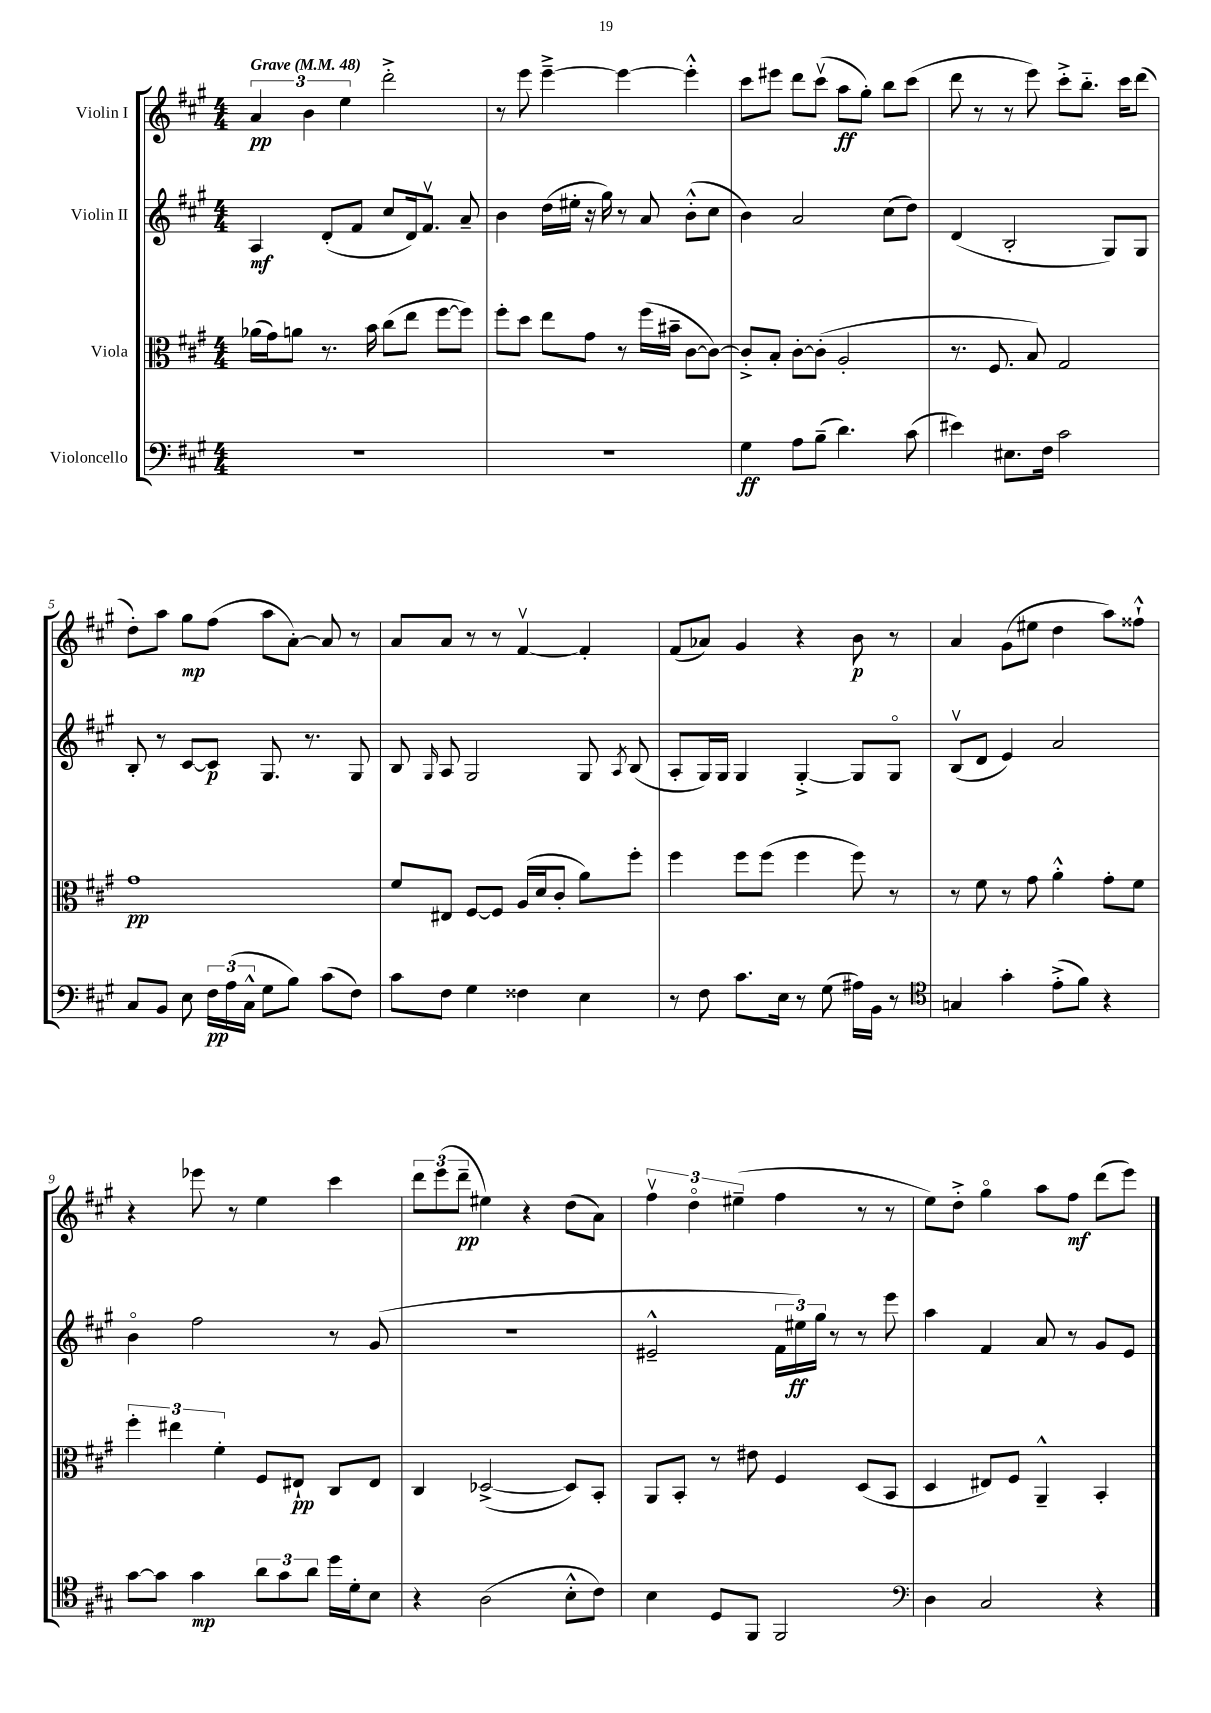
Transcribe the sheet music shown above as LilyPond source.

<<
\new StaffGroup <<
\new Staff = "s0" \with { instrumentName = "Violin I" } {
    \clef treble \key a \major \numericTimeSignature \time 4/4 \tempo "Grave" 4 = 48
    \autoBeamOff \tuplet 3/2 { a'4\pp b'4 e''4 } d'''2-.-> |
    r8 e'''8 e'''4~---> e'''4~ e'''4-.-^ |
    cis'''8[ eis'''8] d'''8[ cis'''8]\upbow( a''8[\ff gis''8]-.) b''8[ cis'''8]( |
    d'''8 r8 r8 e'''8) cis'''8[-.-> b''8.]-_ cis'''16[ d'''8]( |
    d''8[-.) a''8] gis''8[\mp fis''8]( a''8[ a'8]~-.) a'8 r8 |
    a'8[ a'8] r8 r8 fis'4~\upbow fis'4-. |
    fis'8[( aes'8]) gis'4 r4 b'8\p r8 |
    a'4 gis'8[( eis''8] d''4 a''8[) fisis''8]-!-^ |
    r4 ees'''8 r8 e''4 cis'''4 |
    \tuplet 3/2 { d'''8[ e'''8( d'''8]--\pp } eis''4) r4 d''8[( a'8]) |
    \tuplet 3/2 { fis''4\upbow d''4\flageolet eis''4--( } fis''4 r8 r8 |
    e''8[) d''8]-.-> gis''4\flageolet a''8[ fis''8]\mf d'''8[( e'''8]) \bar "|." |
}
\new Staff = "s1" \with { instrumentName = "Violin II" } {
    \clef treble \key a \major \numericTimeSignature \time 4/4
    \autoBeamOff a4\mf d'8[-.( fis'8] cis''8[ d'16) fis'8.]\upbow a'8-- |
    b'4 d''16[( eis''16]-. r16 gis''16) r8 a'8 b'8[-.-^( cis''8] |
    b'4) a'2 cis''8[( d''8]) |
    d'4( b2-. gis8[) gis8] |
    b8-. r8 cis'8[~ cis'8]\p gis8. r8. gis8 |
    b8 \grace { gis16 } a8 gis2 gis8 \acciaccatura { a8 } b8( |
    a8[-. gis16) gis16] gis4 gis4~-.-> gis8[ gis8]\flageolet |
    b8[\upbow( d'8] e'4) a'2 |
    b'4\flageolet fis''2 r8 gis'8( |
    r1 |
    eis'2---^ \tuplet 3/2 { fis'16[ eis''16\ff) gis''16] } r8 r8 e'''8 |
    a''4 fis'4 a'8 r8 gis'8[ e'8] \bar "|." |
}
\new Staff = "s2" \with { instrumentName = "Viola" } {
    \clef alto \key a \major \numericTimeSignature \time 4/4
    \autoBeamOff aes'16[( gis'16) a'8] r8. b'16 cis''8[( e''8] fis''8[~ fis''8]) |
    fis''8[-. d''8] e''8[ gis'8] r8 fis''16[( bis'16]-- cis'8[~ cis'8]~) |
    cis'8[-.-> b8]-. cis'8[~-. cis'8]-.( a2-. |
    r8. fis8. b8) gis2 |
    gis'1\pp |
    fis'8[ eis8] fis8[~ fis8] a16[( d'16 cis'8]-. a'8[) fis''8]-. |
    fis''4 fis''8[ fis''8]( fis''4 fis''8) r8 |
    r8 fis'8 r8 gis'8 a'4-.-^ gis'8[-. fis'8] |
    \tuplet 3/2 { fis''4-. eis''4 fis'4-. } fis8[ eis8]-!\pp cis8[ eis8] |
    cis4 des2~->( des8[) b,8]-. |
    a,8[ b,8]-. r8 eis'8 fis4 d8[( b,8] |
    d4 eis8[) fis8] a,4---^ b,4-. \bar "|." |
}
\new Staff = "s3" \with { instrumentName = "Violoncello" } {
    \clef bass \key a \major \numericTimeSignature \time 4/4
    \autoBeamOff R1 |
    R1 |
    gis4\ff a8[ b8]--( d'4.) cis'8( |
    eis'4) eis8.[ fis16] cis'2 |
    cis8[ b,8] e8 \tuplet 3/2 { fis16[\pp a16( cis16]-^ } gis8[ b8]) cis'8[( fis8]) |
    cis'8[ fis8] gis4 fisis4 e4 |
    r8 fis8 cis'8.[ e16] r8 gis8( ais16[) b,16] r8 |
    \clef tenor g4 gis'4-. e'8[-.->( fis'8]) r4 |
    gis'8[~ gis'8] gis'4\mp \tuplet 3/2 { a'8[ gis'8 a'8] } d''16[ d'16-. b8] |
    r4 a2( b8[-.-^ cis'8]) |
    b4 d8[ fis,8] fis,2 |
    \clef bass d4 cis2 r4 \bar "|." |
}
>>
>>
